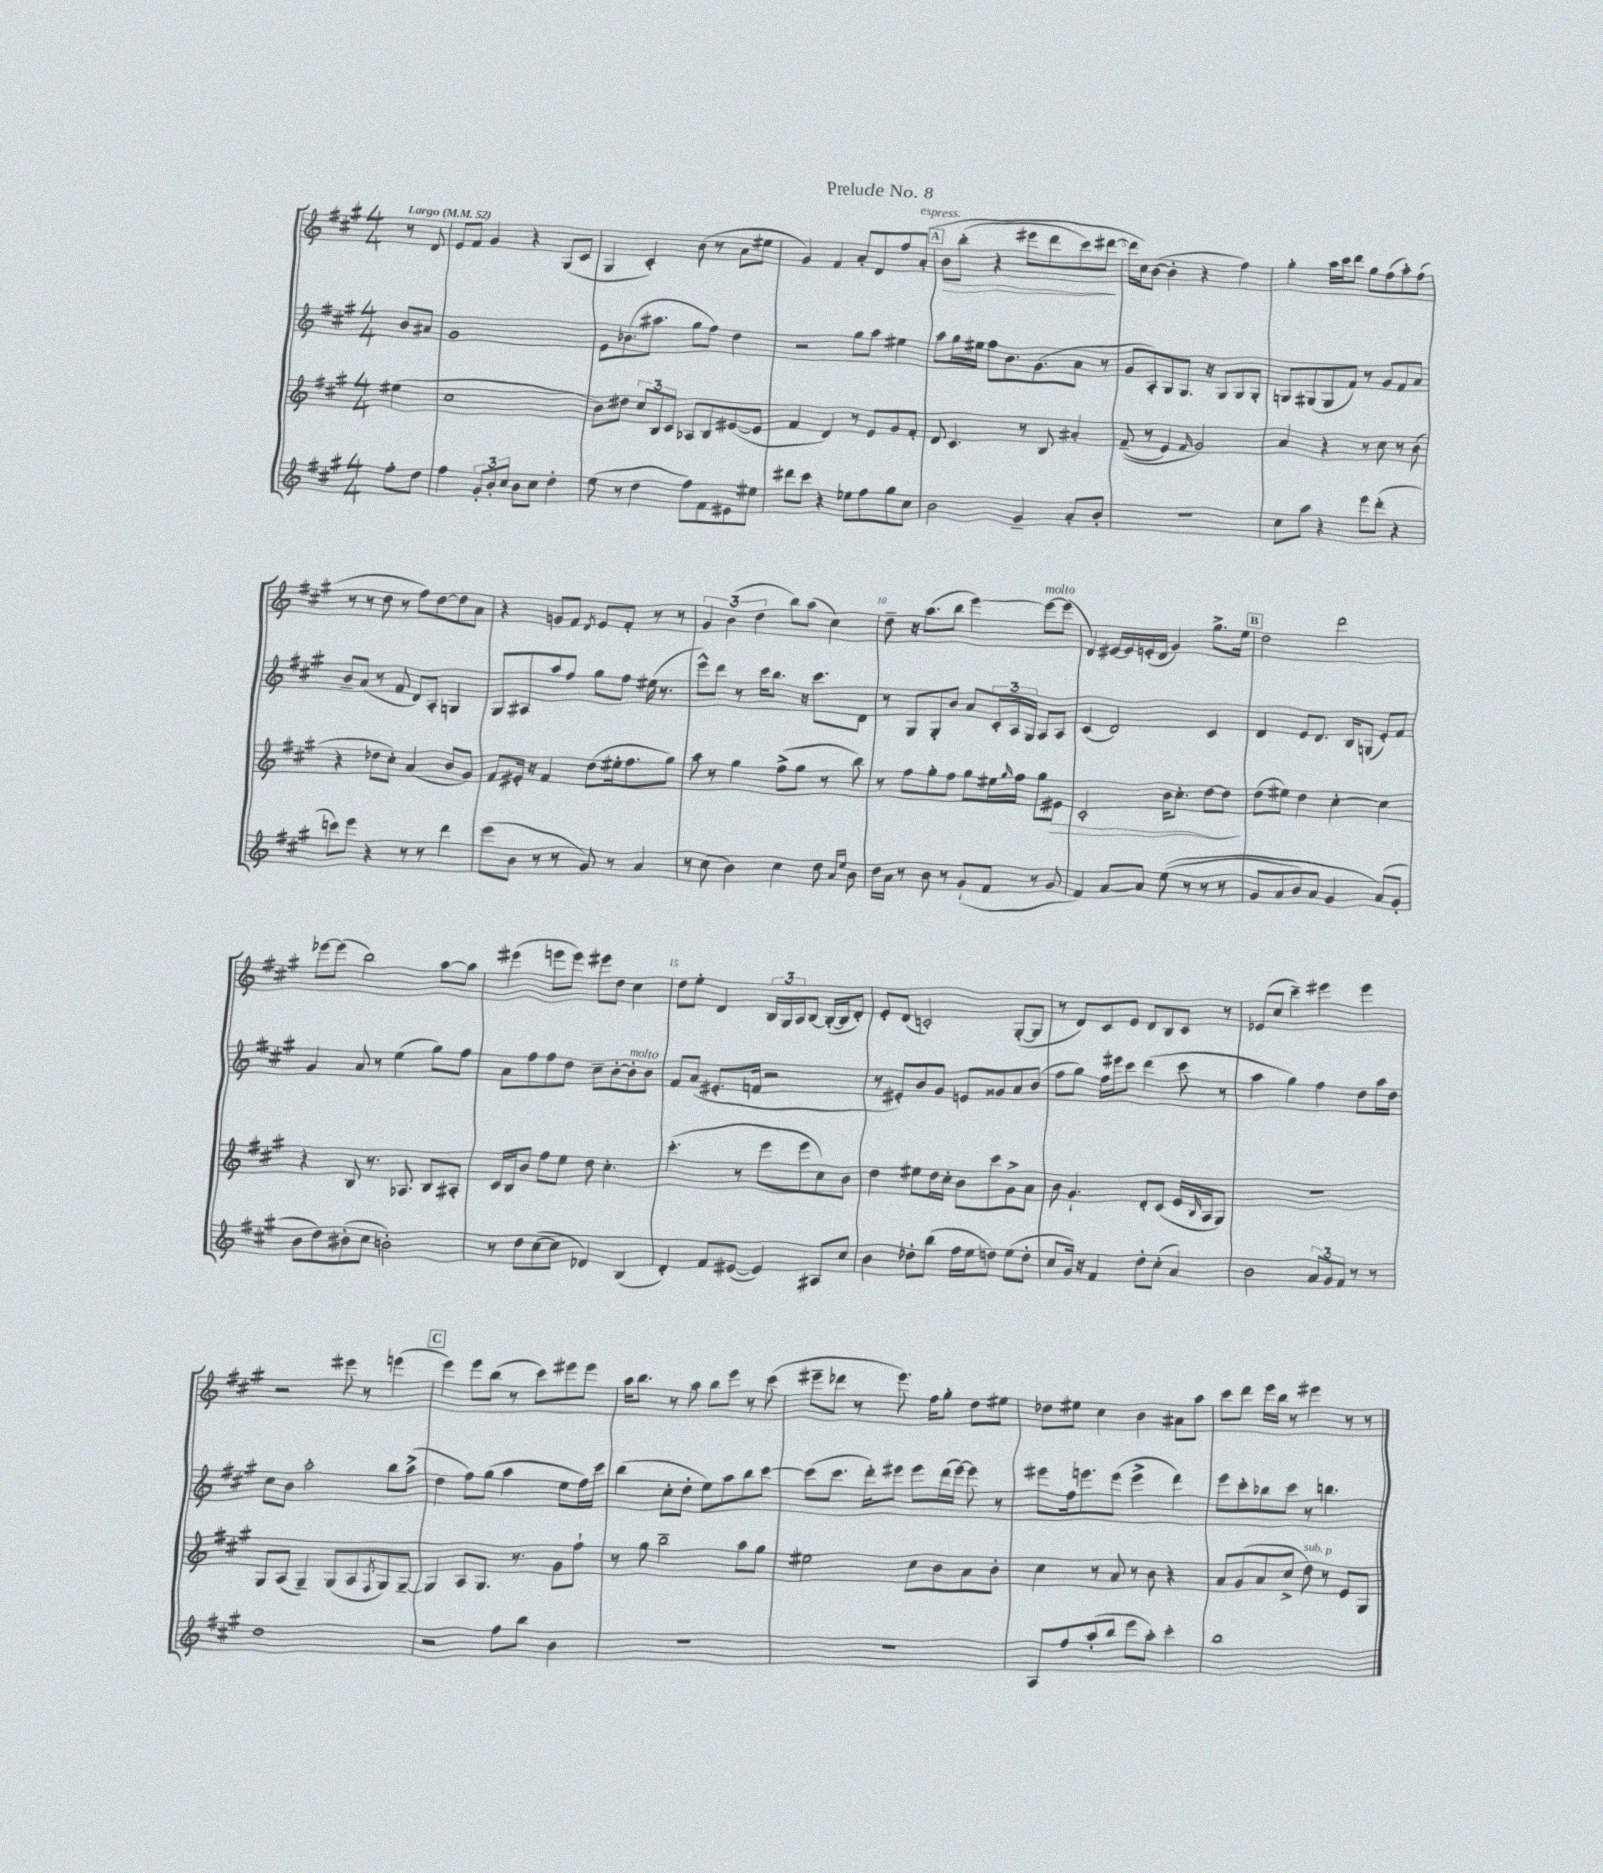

**kern	**kern	**dynam	**kern	**kern	**dynam
*part4	*part3	*part3	*part2	*part1	*part1
*staff4	*staff3	*staff3	*staff2	*staff1	*staff1
*clefG2	*clefG2	*	*clefG2	*clefG2	*
*k[f#c#g#]	*k[f#c#g#]	*	*k[f#c#g#]	*k[f#c#g#]	*
*M4/4	*M4/4	*	*M4/4	*M4/4	*
*MM52	*MM52	*	*MM52	*MM52	*
=	=	=	=	=	=
!	!	!	!	!LO:TX:a:B:t=Largo	!
8ff#'\L	(4ee#X\	.	8b/L	8r	.
8dd\J	.	.	8a#X/J	8d/	.
=1	=1	=1	=1	=1	=1
4ff#\	1cc#	.	1g#	8e/L	.
.	.	.	.	8f#/J	.
12g#'/L	.	.	.	4g#/	.
12b'/	.	.	.	.	.
12cc#/J	.	.	.	.	.
8b\L	.	.	.	4r	.
8cc#\J	.	.	.	.	.
4dd'\	.	.	.	(8G#/L	.
.	.	.	.	8c#/J	.
=2	=2	=2	=2	=2	=2
(8ee\	8b\L)	.	8e\L	4G#/	.
8r	8dd#X\J	.	(8.b-X\	.	.
4dd\	12cc#/L	.	.	4c#'/)	.
.	.	.	8.aa#X\J	.	.
.	12B/	.	.	.	.
.	12c#/J	.	.	.	.
8ff#\L)	8A-X/L	.	8gg#\L	(8b\	.
8f#\	8B/	.	8ff#\J)	8r	.
8e#X\	([8e#X/	.	4dd\	8a\L	.
8ee#X\J	8e#/J]	.	.	8ee#X\J	.
=3	=3	=3	=3	=3	=3
8ddd#X\L	4f#/	.	2r	4g#/)	.
8ccc#\J	.	.	.	.	.
4r	4d/)	.	.	4f#/	.
8ee-X\L	8r	.	8gg#\L	8a'/L	.
8ff#\	8e/L	.	8aa\J	8d/	.
8gg#\	8g#/	.	4ee#X\	8ff#/	.
!	!	!	!	!LO:TX:a:i:t=espress.	!
8cc#\J	8f#'/J	.	.	(8a'/J	.
!!LO:REH:place=s1:t=A
=4	=4	=4	=4	=4	=4
!	!	!	!	!	!LO:HP:b
2b\	8d/	.	8aa\L	8b\L	>
.	4.c#/	.	16gg#\L	(8bb'\J	.
.	.	.	16ee#X\JJ	.	.
.	.	.	8ff#\L	4r	.
.	.	.	8.b\	.	.
4g#~/	8r	.	.	8eee#X\L	.
.	.	.	(8.g#\	.	.
.	8B/	.	.	8ddd\	.
8a'/L	4a#X'/	.	8a\J	8ccc#\)	.
8b'/J	.	.	8r	[8ddd#X\J	.
.	.	.	.	.	]
=5	=5	=5	=5	=5	=5
1r	((8f#~/	.	8g#/L	16ddd#\LL]	.
.	.	.	.	16cc#\J)	.
.	8r	.	8A'/)	([8b\J	.
.	4e/)	.	8G#/	4b'\]	.
.	.	.	8.G#/J	.	.
.	16qqf#/	.	.	.	.
.	2g#/)	.	.	4r	.
.	.	.	16r	.	.
.	.	.	8G#/L	.	.
.	.	.	8G#/	4ff#\)	.
.	.	.	8G#'/J	.	.
=6	=6	=6	=6	=6	=6
8cc#\L	4a/	.	8Gn/L	4gg#'\	.
8aa\J	.	.	(8G#X/	.	.
4r	4r	.	8G#/	16aa\LL	.
.	.	.	.	16ccc#\J	.
.	.	.	8f#/J)	8ddd\J	.
8eee\L	8r	.	8r	8gg#\L	.
(8ddd'\J	8cc#\	.	8g#/L	(8ff#\	.
4r	8r	.	8f#/	8aa'\)	.
.	(8b\	.	8a/J	(8ff#\J	.
!!LO:LB:g=z
=7	=7	=7	=7	=7	=7
8cccn\L)	4r	.	8b~/L	8r	.
8eee\J	.	.	(8a/J	8r	.
4r	8dd-X\L	.	8r	8dd\	.
.	8cc#'\J)	.	8f#/	8r	.
8r	(4a/	.	8d/L)	8ff#\L)	.
8r	.	.	8A'/J	[8dd\	.
4ddd\	8b/L	.	4Gn/	8dd\]	.
.	8g#/J)	.	.	8a\J	.
=8	=8	=8	=8	=8	=8
(8eee\L	8f#/L	.	8G#/L	4r	.
8b\J	16e#X'/Jk	.	8A#X/	.	.
.	16r	.	.	.	.
8r	4f#/	.	8aa/	8gn/L	.
8r	.	.	8ff#/J	8f#/J	.
.	.	.	.	8qd/	.
8g#/)	(8dd\L	.	8gg#\L	8e/L	.
8r	16ee#X'\k	.	8ff#\J	8f#'/J	.
.	8.ff#\	.	.	.	.
4a/	.	.	(16ee#X\	8r	.
.	.	.	8.r	.	.
.	8gg#\J)	.	.	8r	.
=9	=9	=9	=9	=9	=9
8r	8aa\	.	8eee^^\L)	6g#/	.
(8cc#\	8r	.	8ddd\J	.	.
.	.	.	.	(6b\	.
4b\)	4gg#\	.	8r	.	.
.	.	.	.	6dd\	.
.	.	.	16ccc#\KL	.	.
.	.	.	8.bb\J	.	.
4cc#\	(8ff#^\L	.	.	8bb\L)	.
.	8gg#\J	.	16r	(8aa\J	.
.	.	.	8.ccc#\L	.	.
8dd\	8r	.	.	4cc#\)	.
16qqa/LL	.	.	.	.	.
16qqee/JJ	.	.	.	.	.
8b\	8bb\)	.	8d\J	.	.
=10	=10	=10	=10	=10	=10
16dd\LL	8r	.	8r	8dd~\	.
16a\JJ	.	.	.	.	.
8r	8ff#\L	.	8G#/L	16r	.
.	.	.	.	(8.aa\L	.
8b\	8gg#'\	.	8G#'/	.	.
8r	8ff#\J	.	8b/J	8bb\J	.
(8g#`/L	8gg#\L	.	8a/L	[4eee\)	.
8f#/J	16ee#X\L	.	24c#'/L	.	.
.	.	.	24A/	.	.
.	16qqgg#/	.	.	.	.
.	16ff#\JJ	.	.	.	.
.	.	.	24G#/JJ	.	.
!	!	!	!	!LO:TX:a:i:t=molto	!
8r	8gg#\L	.	8A/L	8eee\L_	.
!	!	!LO:HP:b	!	!	!
8g#/	8e#X\J	>	8A/J	(8eee\J]	.
=11	=11	=11	=11	=11	=11
4f#/)	2c#'/	.	(4c#/	4d/)	.
[8a/L	.	.	2d/)	[16e#X/LL	.
.	.	.	.	16e#/]	.
8a/J]	.	.	.	(16en'/	.
.	.	.	.	16d/JJ	.
((8ee\	16b\KL	.	.	4g#/)	.
.	8.cc#'\J	.	.	.	.
8r	.	.	.	.	.
8r	[8dd\L	.	4c#/	8.gg#^\L	.
8r	8dd\J]	.	.	.	.
.	.	.	.	16ee\Jk	.
.	.	]	.	.	.
!!LO:REH:place=s1:t=B
=12	=12	=12	=12	=12	=12
8g#/L	(8dd\L	.	4d/	2dd\	.
8a/	8ee#X\J)	.	.	.	.
8b/)	4dd\	.	8e/L	.	.
8a/J	.	.	8.d/J	.	.
4g#/	[4cc#'\	.	.	2ddd\	.
.	.	.	16B/KL	.	.
.	.	.	(8Gn/J	.	.
(8a/L)	4cc#\]	.	8e'/L)	.	.
8g#'/J	.	.	8f#/J	.	.
!!LO:LB:g=z
=13	=13	=13	=13	=13	=13
8b\L	4r	.	4g#/	[8eee-X\L	.
8dd\)	.	.	.	(8eee-\J]	.
(8b#X'\	8B/	.	8a/	2bb\)	.
8cc#\J	8.r	.	8r	.	.
2bn'\)	.	.	(4ee\	.	.
.	8.A-X/	.	.	.	.
.	8B/L	.	8gg#\L)	[8aa\L	.
.	8A#X'/J	.	8ff#\J	8aa\J]	.
=14	=14	=14	=14	=14	=14
8r	16c#/LL	.	8a\L	(4eee#X\	.
.	16B/J	.	.	.	.
8dd\L	8b/J	.	8ff#\	.	.
([8cc#\	8ff#\L	.	8ff#\	8eeen\L	.
8cc#\J]	8ee\J	.	8dd\J	8eee\J)	.
4d-X/)	8dd\	.	8cc#~\L	8eee#X\L	.
.	4.cc#'\	.	[8b'\	8dd\J	.
!	!	!	!LO:TX:a:i:t=molto	!	!
(4B/	.	.	8b'\]	4cc#\	.
.	.	.	8b\J	.	.
=15	=15	=15	=15	=15	=15
4d'/)	(4.ccc#'\	.	8f#/L	8dd\L	.
.	.	.	(8a/J	8ee'\J	.
8f#/L	.	.	8.e#X'/L	4d/	.
([8e#X/J	8r	.	.	.	.
.	.	.	16fn/Jk	.	.
4e#/])	8eee\L	.	2r	24B/LL	.
.	.	.	.	24G#/	.
.	.	.	.	24A/J	.
.	8eee\	.	.	[8B/J	.
8A#X/L	8cc#\)	.	.	(16B'/LL_	.
.	.	.	.	16B/J]	.
8cc#/J	8b\J	.	.	8d'/J)	.
=16	=16	=16	=16	=16	=16
4b\	4dd\	.	8r	8e'/L	.
.	.	.	8e#X'/L)	(8d/J	.
8dd-X'\L	8ee#X\L	.	8b/	2cn'/)	.
(8bb\J	16dd\L	.	8g#/J	.	.
.	16cc#'\JJ	.	.	.	.
16ff#\LL	8b\L	.	8en/L	.	.
16ee\J	.	.	.	.	.
8ddn\J)	8ccc#\	.	8g##X/	.	.
(8ee\L	8g#^\	.	8a/	([8G#'/L	.
8dd'\J	8a\J	.	(8b/J	8G#/J]	.
=17	=17	=17	=17	=17	=17
8cc#/L	8b\	.	8ff#\L	8r	.
16g#/Jk)	4.g#`/	.	8gg#\J)	8d/L)	.
16r	.	.	.	.	.
4f#/	.	.	16ff#\LL	8c#/	.
.	.	.	16eee#X\J	.	.
.	.	.	8ccc#\J	8e/J	.
8dd'\L	8d'/L	.	(4ddd\	8d/L	.
(8cc#'\J	(8c#/J	.	.	8B/	.
4a/)	16e/LL	.	8ccc#\	8c#/J	.
.	16qqB/	.	.	.	.
.	16A/J	.	.	.	.
.	8G#/J)	.	8r	8r	.
=18	=18	=18	=18	=18	=18
2b\	1r	.	4aa\	(8e-X/L	.
.	.	.	.	8cc#/J	.
.	.	.	4gg#\)	4ccc#~\)	.
12a/L	.	.	4ff#\	4eee#X\	.
12g#/	.	.	.	.	.
12f#/J	.	.	.	.	.
8r	.	.	8dd\L	4eee#\	.
8r	.	.	16aa\L	.	.
.	.	.	16dd\JJ	.	.
!!LO:LB:g=z
=19	=19	=19	=19	=19	=19
1dd	8G#/L	.	8cc#\L	2r	.
.	(8A/J	.	8b\J	.	.
.	4G#~/)	.	2aa'\	.	.
.	(8G#/L	.	.	8eee#X\	.
.	8A/	.	.	8r	.
.	8qF#/	.	.	.	.
.	8G#/)	.	8bb\L	(4eeen\	.
.	[8G#~/J	.	(8aa^\J	.	.
!!LO:REH:place=s1:t=C
=20	=20	=20	=20	=20	=20
2r	4G#/]	.	4dd\	4eee\)	.
.	8A/L	.	8ff#\L)	8eee\L	.
.	8.G#/J	.	(8gg#\J	(8bb\J	.
8ff#\L	.	.	4aa\	8r	.
.	8.r	.	.	.	.
8bb\J	.	.	.	8ccc#\L)	.
4b\	8g#\L	.	8ee\L	8eee#X\	.
.	8ff#`\J	.	16ff#\L)	8eee#\J	.
.	.	.	16ccc#\JJ	.	.
=21	=21	=21	=21	=21	=21
1r	8r	.	(4bb\	16aa\KL	.
.	.	.	.	8.bb\J	.
.	8gg#\	.	.	.	.
.	2bb~\	.	8cc#'\L	8r	.
.	.	.	8dd'\J	8aa\	.
.	.	.	8ee\L)	8bb\L	.
.	.	.	8aa\	8eee\J	.
.	8aa\L	.	8bb\	8r	.
.	8gg#\J	.	[8ccc#\J	(8ccc#\	.
=22	=22	=22	=22	=22	=22
1r	2ee#X\	.	(8ccc#\L]	8eee#X~\L	.
.	.	.	8.ccc#\J	8ddd-X\J	.
.	.	.	.	8r	.
.	.	.	16ddd'\KL)	.	.
.	.	.	8eee#X\J	8.eee#\)	.
.	8cc#\L	.	8eee#\L	.	.
.	.	.	.	16ff#\KL	.
.	8b\	.	(16ddd\L	8gg#'\J	.
.	.	.	[16eee#\JJ)	.	.
.	8a\	.	8eee#\]	8dd\L	.
.	8b'\J	.	8r	8ee#X\J	.
=23	=23	=23	=23	=23	=23
8A/L	4cc#\	.	8eee#X\L	8dd-X\L	.
8ff#/	.	.	16ff#\k	8ee#X\J	.
.	.	.	8.eeen\	.	.
(8aa'/	8r	.	.	4cc#\	.
8bb/J	8a/	.	(8eee\J	.	.
8eee\L	8r	.	4eee^\	4b\	.
8aa'\J)	8b\	.	.	.	.
4ccc#'\	4r	.	4ddd\)	8a#X\L	.
.	.	.	.	8aa\J	.
=24	=24	=24	=24	=24	=24
1bb	8a/L	.	8eee\L	8ccc#\L	.
.	(8g#/	.	8ccc#'\	8ddd\J	.
.	8a/	.	8bb-X\	16eee\LL	.
.	.	.	.	16bb\JJ	.
.	8cc#^/J	.	8ccc#\J	8r	.
!	!LO:TX:a:i:t=sub. p	!	!	!	!
.	8dd\)	.	8r	4eee#X\	.
.	8r	.	4.bbn\	.	.
.	8e/L	.	.	8r	.
.	8G#/J	.	.	8r	.
==	==	==	==	==	==
*-	*-	*-	*-	*-	*-
